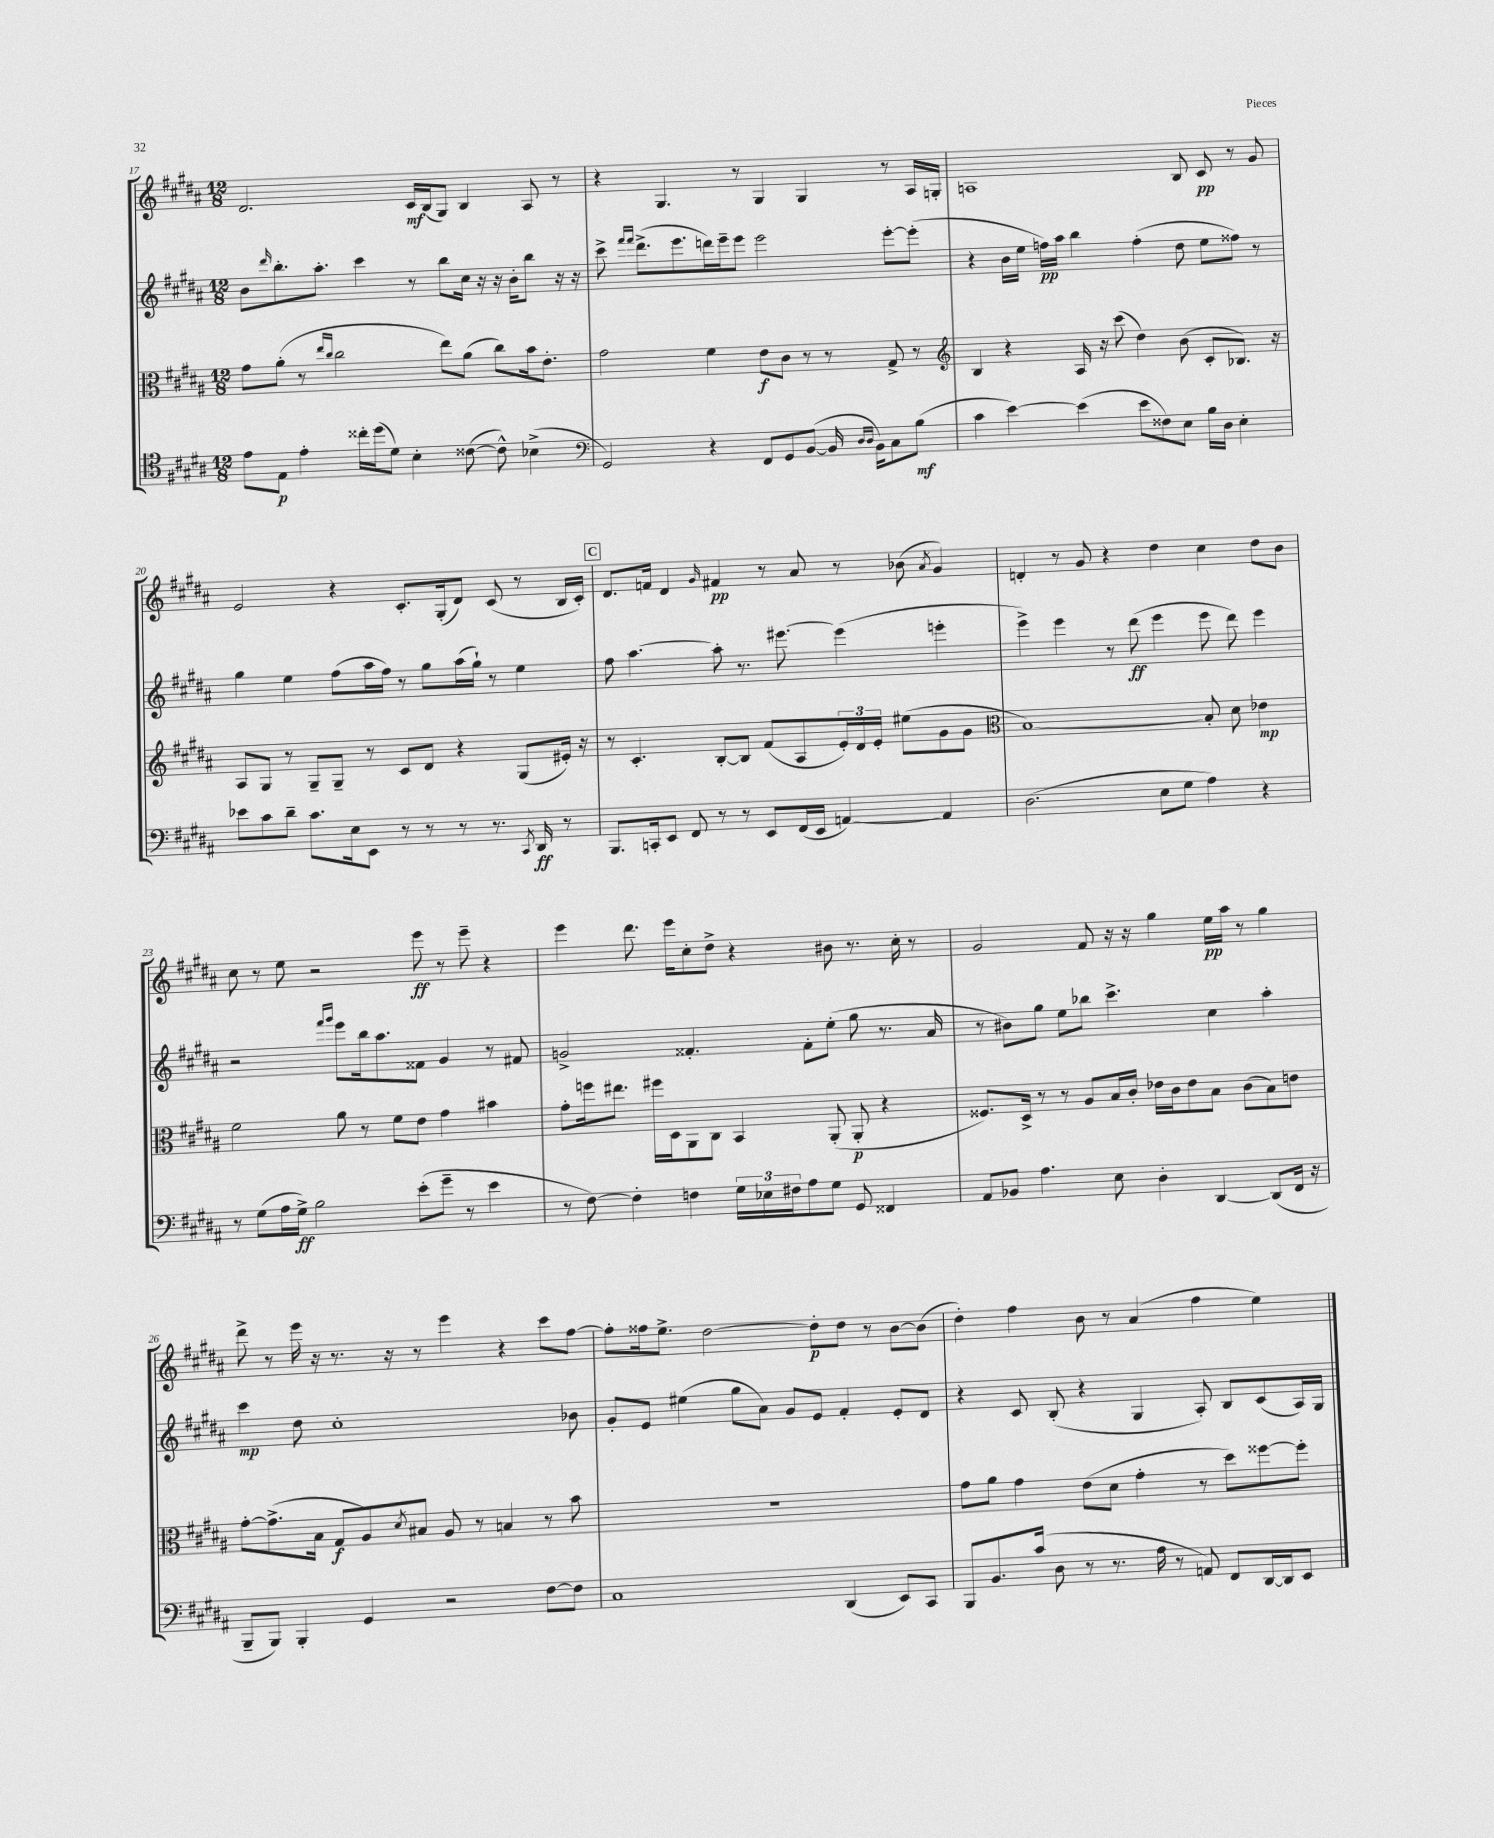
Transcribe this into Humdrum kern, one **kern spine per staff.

**kern	**kern	**kern	**kern
*staff4	*staff3	*staff2	*staff1
*clefC4	*clefC3	*clefG2	*clefG2
*k[f#c#g#d#a#]	*k[f#c#g#d#a#]	*k[f#c#g#d#a#]	*k[f#c#g#d#a#]
*M12/8	*M12/8	*M12/8	*M12/8
8e	8g#	8b	2.d#
.	.	16qqddd#	.
8E	(8a#'	8.bb'	.
4e'	8r	.	.
.	.	8.aa#'	.
.	16qqee	.	.
.	16qqcc#	.	.
.	2cc#	.	.
16cc##'	.	4ccc#	.
(16dd#	.	.	.
8d#)	.	.	.
4B'	.	8r	16c#
.	.	.	(16B
.	8ee)	8bb	8G#)
([8c##	(8a#	16cc#	4B
.	.	16r	.
8c##^^])	8cc#)	16r	.
.	.	16b'	.
(4B-^	16b	8bb	8A#
.	8.e'	.	.
.	.	16r	8r
.	.	16r	.
=	=	=	=
*clefF4	*	*	*
2GG#)	2g#	8ccc#^	4r
.	.	16qqfff#	.
.	.	16qqfff#	.
.	.	(8.ddd#^	.
.	.	.	4.G#
.	.	8.eee	.
4r	4f#	16ddd)	.
.	.	16eee~	.
.	.	8eee	8r
8FF#	8e	2eee	4G#
8GG#	8c#	.	.
([8BB	8r	.	4G#
16BB]	8r	.	.
16qqD#	.	.	.
16qqD#	.	.	.
16BB)	.	.	.
8C#	8G#^	[8eee'	8r
(8B	8r	(8eee']	16A#
.	.	.	16G'
=	=	=	=
*	*clefG2	*	*
4c#	4B	4r	1A
[4e)	4r	16b	.
.	.	16ee	.
.	.	16ff)	.
.	.	16aa#	.
(4e]	16A#	4bb	.
.	16r	.	.
.	(8ccc#	.	.
8e	4dd#)	(4ff'	.
8F##)	.	.	.
8E	(8b	8dd#	8B
16B	8c#'	8ee	8c#
16D#	.	.	.
4E'	8.B-)	8ff##)	8r
.	.	8r	8g#
.	16r	.	.
=	=	=	=
8e-	8A#	4gg#	2e
8c#	8G#	.	.
8d#~	8r	4ee	.
8.c#	8G#~	.	.
.	8G#~	(8ff#	4r
16E	.	.	.
8EE	8r	16aa#	.
.	.	16ff#)	.
8r	8c#	8r	8.c#'
8r	8d#	8gg#	.
.	.	.	(16G#'
8r	4r	(16aa#	8d#)
.	.	16gg#`)	.
8.r	.	8r	(8c#
.	(8G#	4ee	8r
8qCC#	.	.	.
16DD#	.	.	.
8r	16e#')	.	16B
.	16r	.	16c#')
=	=	=	=
8.BBB	8r	8ff#	8.d#
.	4.c#'	[4.aa#	.
16CC'	.	.	16f
8EE	.	.	4d#
8FF#	.	.	.
.	.	.	16qqg#
8r	[8B'	8aa#']	4f#
8r	8B]	8.r	.
8EE	(8f#	.	8r
.	.	[8.eee#	.
(16FF#	8A#	.	8a#
16EE	.	.	.
[4AA)	24e')	(4eee#]	8r
.	24d#	.	.
.	24e'	.	.
.	(8ee#	.	(8b-
.	.	.	8qa#
4AA]	8g#	4eee'	4g#)
.	8g#	.	.
=	=	=	=
*	*clefC3	*	*
(2.D#	[1B)	4eee^)	4d'
.	.	4eee	8r
.	.	.	8g#
.	.	8r	4r
.	.	(8ddd#	.
8E	.	4eee	4dd#
8G#	.	.	.
4A#)	8B']	8eee	4cc#
.	8d#	8ddd#)	.
4r	4e-	4eee	8dd#
.	.	.	8b
=	=	=	=
8r	2f#	2r	8cc#
(8G#	.	.	8r
16A#	.	.	8ee
16G#^)	.	.	.
2B	.	.	2r
.	.	16qqfff#	.
.	.	16qqggg#	.
.	8a#	8eee	.
.	8r	16bb	.
.	.	8.aa#	.
.	8f#	.	.
(8e'	8e	8f##	8eee
8g#~	4g#	4g#	8r
8r	.	.	8eee~
4e	4b#	8r	4r
.	.	8f#	.
=	=	=	=
8r	8g#'	2g^	4eee
[8F#)	16ff	.	.
.	8.ee#	.	.
4F#']	.	.	8.ddd#
.	16ff#	.	.
.	16D#	.	16eee
4F	8AA#	4.f##'	8cc#'
.	8C#	.	8dd#^
24G#	4BB	.	4r
24E-	.	.	.
24F#	.	.	.
8A#	.	8f##'	.
8G#	(8AA#'	(8ee'	8b#
8GG#	8AA#'	8gg#	8.r
4FF##	4r	8.r	.
.	.	.	16cc#'
.	.	.	8r
.	.	16a#	.
=	=	=	=
8AA#	8.F##)	8r	2g#
8BB-	.	8b#)	.
.	16D#^	.	.
4.A#	8r	8gg#	.
.	8r	8ee	.
.	8A#	8bb-	8f#
8E	16B	4.ccc#^	16r
.	16c#'	.	16r
4D#'	16e-	.	4gg#
.	16c#	.	.
.	8e-	.	.
[4DD#	8B	4cc#	16ee
.	.	.	16aa#
.	(8c#	.	8r
(8DD#]	8B)	4aa#'	4gg#
16FF#	8e	.	.
16r	.	.	.
=	=	=	=
8BBB~	[8g#'	4ccc#	8ddd#^
8BBB)	(8.g#^]	.	8r
4BBB'	.	8dd#	16eee
.	16B	.	16r
.	8G#	1cc#'	8.r
4GG#	8A#)	.	.
.	.	.	16r
.	8qd#	.	.
.	8B#	.	8r
2r	8A#	.	4eee
.	8r	.	.
.	4B	.	4r
[8F#	8r	.	8ccc#
8F#]	8b	8b-	[8ff#
=	=	=	=
1C#	1.r	8g#'	8ff#']
.	.	8e	16ff##
.	.	.	8.ee^
.	.	(4ee#	.
.	.	.	[2dd#
.	.	8gg#	.
.	.	8a#)	.
.	.	8g#	.
.	.	8e	8dd#']
(4DD#	.	4f#'	8dd#
.	.	.	8r
8EE)	.	8e'	[8b
8CC#	.	8d#	(8b]
=	=	=	=
8BBB	8g#	4r	4dd#')
8.BB	8a#	.	.
.	4g#	8c#	4ff#
(16c#	.	.	.
8D#	.	(8B'	.
8r	(8e	4r	8b
8.r	8d#	.	8r
.	4g#'	4G#	(4a#
16A#	.	.	.
8r	.	.	.
8AA)	8r	8A#')	4ff#
8FF#	8dd#)	8B	.
[16DD#	[8ff##	(8c#	4ee)
16DD#]	.	.	.
8EE	8ff##']	16A#)	.
.	.	16G#	.
==	==	==	==
*-	*-	*-	*-
